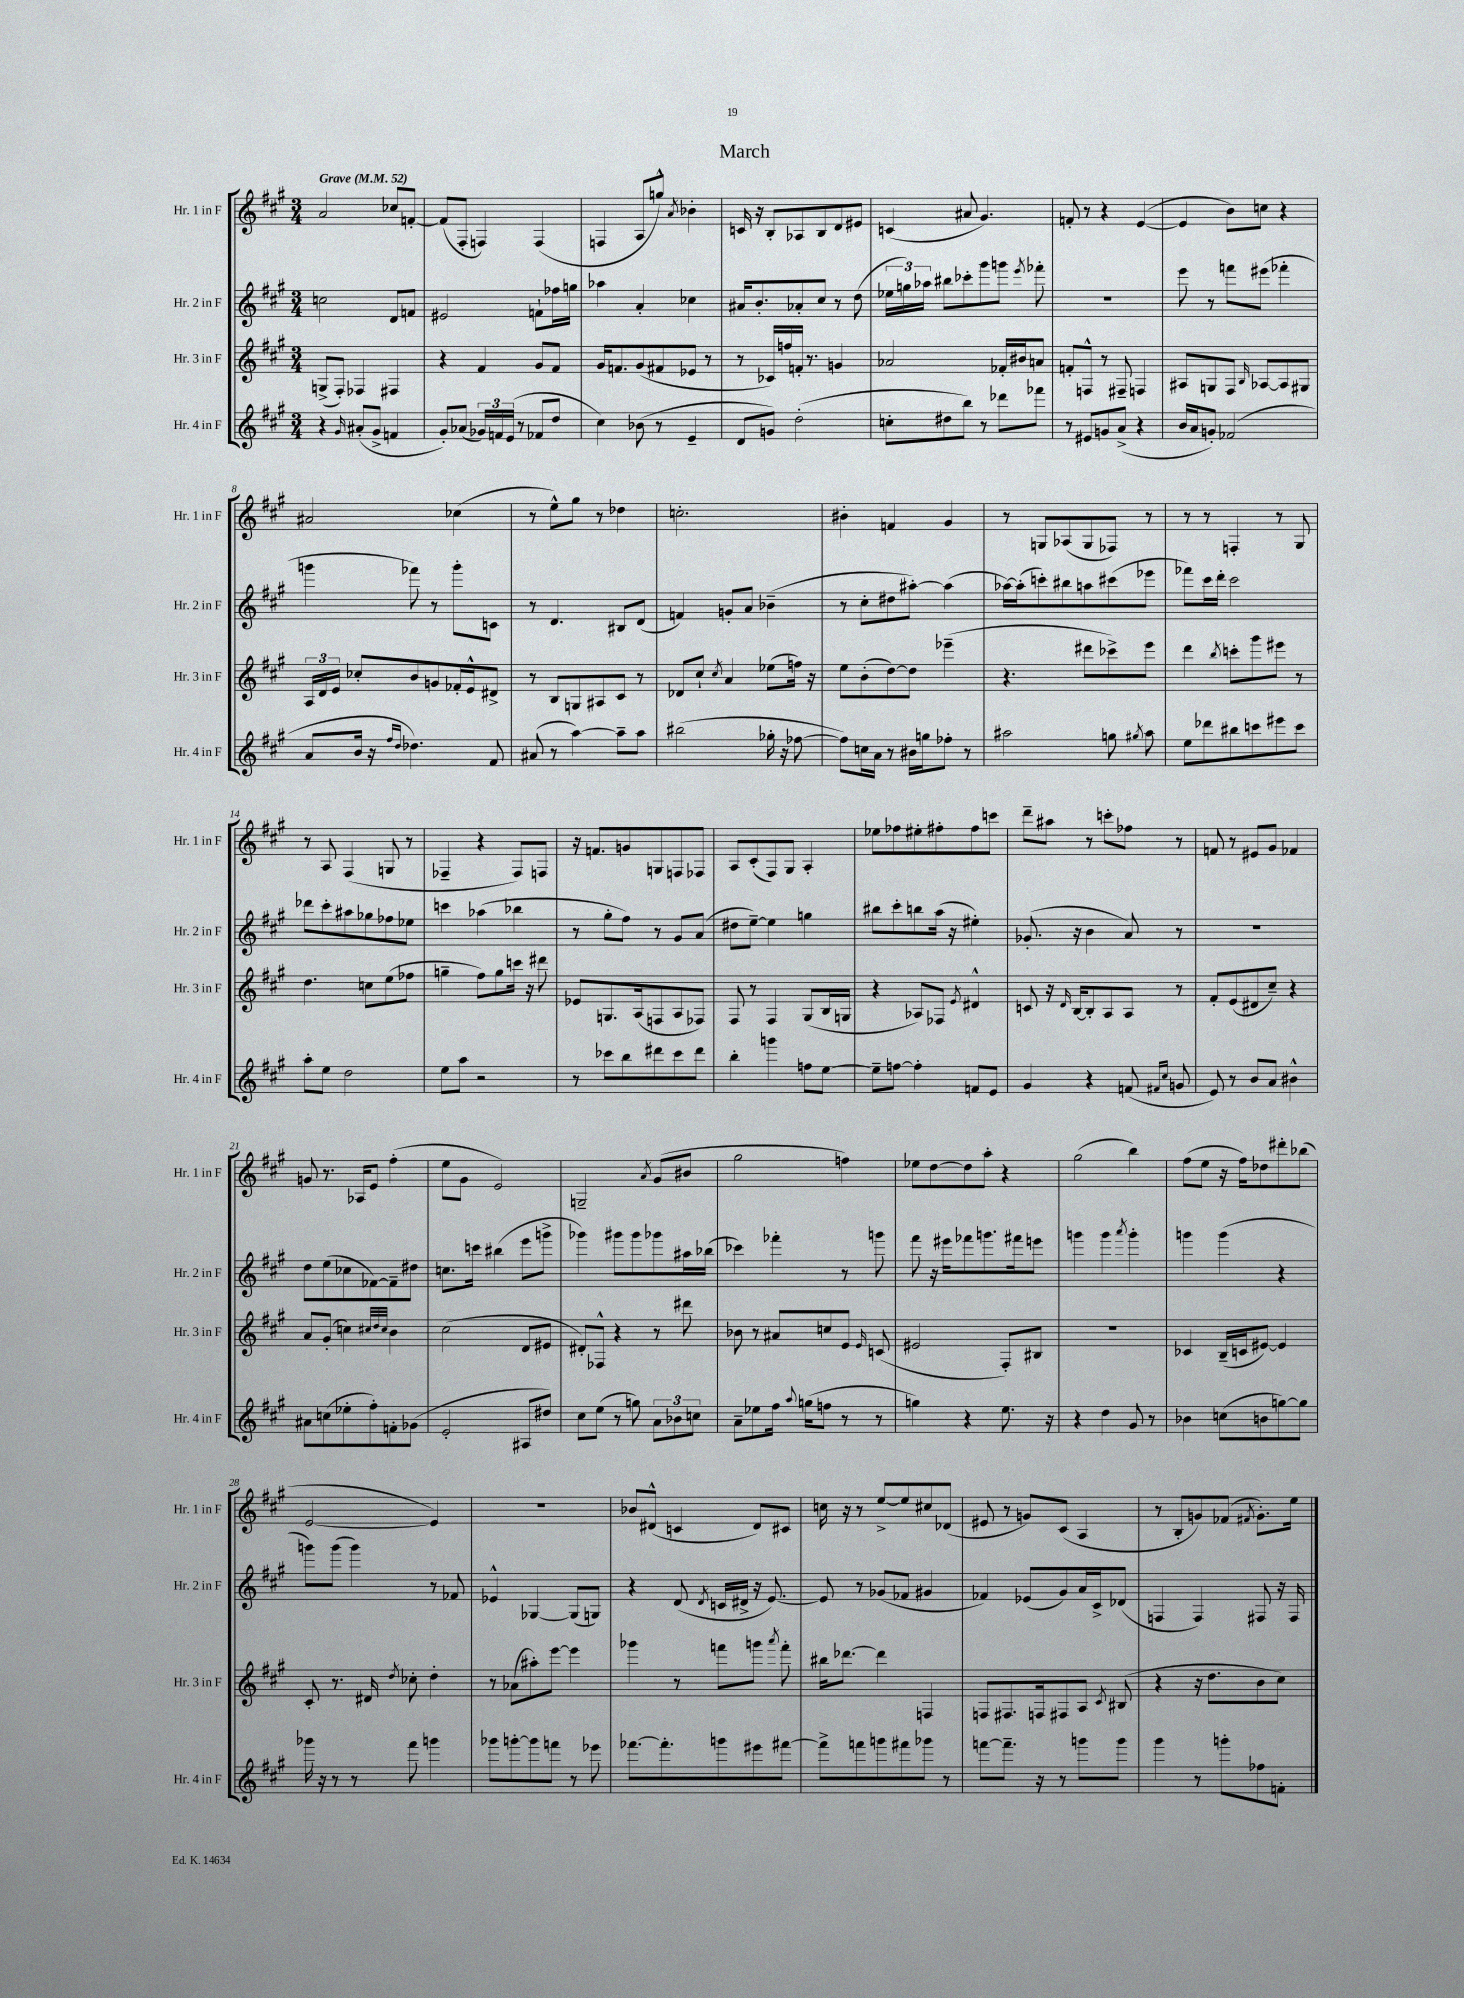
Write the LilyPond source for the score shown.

\header { title = "March" }
<<
\new StaffGroup <<
\new Staff = "s0" \with { instrumentName = "Hr. 1 in F" shortInstrumentName = "Hr. 1 in F" } {
    \clef treble \key a \major \numericTimeSignature \time 3/4 \tempo "Grave" 4 = 52
    \autoBeamOff a'2 ces''8[ f'8]~-. |
    f'8[( fis8]-. f4) f4( |
    f4 a8[ g''8]-^) \acciaccatura { a'8 } bes'4-. |
    c'16 r16 b8[-. aes8 b8 d'8 eis'8] |
    c'4( ais'8 gis'4.) |
    f'8-. r8 r4 e'4~( |
    e'4 b'8[) c''8] r4 |
    ais'2 ces''4( |
    r8 e''8[-^) gis''8] r8 des''4 |
    c''2.-. |
    bis'4-. f'4 gis'4 |
    r8 g8[ aes8( g8 fes8]) r8 |
    r8 r8 f4-. r8 gis8 |
    r8 a8 fis4( g8 r8 |
    fes4-- r4 fes8[) f8] |
    r16 f'8.[ g'8 g8 f8 fes8] |
    a8[ cis'8-.( fis8) gis8] a4-. |
    ees''8[ fes''8 eis''8-. fis''8-. fis''8 c'''8] |
    d'''8[-- ais''8] r8 c'''8[-. fes''8] r8 |
    f'8 r8 eis'8[ gis'8] fes'4 |
    g'8 r8. aes16[ e'8] fis''4-.( |
    e''8[ gis'8] e'2) |
    g2-- \acciaccatura { a'8 } gis'8[( bis'8] |
    gis''2 f''4) |
    ees''8[ d''8~ d''8 a''8]-. r4 |
    gis''2( b''4) |
    fis''8[( e''8] r16 fis''16[) des''8 dis'''8-. bes''8]( |
    e'2~ e'4) |
    R2. |
    bes'8[ dis'8]-^( c'4 dis'8[) cis'8] |
    c''16 r16 r8 e''8[~-> e''8 cis''8 des'8]( |
    eis'8 r8 g'8[) cis'8]( a4 |
    r8 b8[-. g'8) fes'8]( \acciaccatura { fis'8 } g'8.[-.) e''16] \bar "|." |
}
\new Staff = "s1" \with { instrumentName = "Hr. 2 in F" shortInstrumentName = "Hr. 2 in F" } {
    \clef treble \key a \major \numericTimeSignature \time 3/4
    \autoBeamOff c''2 d'8[ f'8] |
    eis'2 f'8[-! fes''16 g''16] |
    aes''4 a'4-. ces''4 |
    ais'16[ b'8.-. aes'8-. cis''8] r8 d''8( |
    \tuplet 3/2 { ees''16[ g''16) aes''16] } bis''8[ ces'''8-. gis'''8 g'''8] \acciaccatura { e'''8 } fes'''8-. |
    r2. |
    e'''8 r8 f'''8[ eis'''8]( fes'''4-. |
    g'''4 fes'''8) r8 g'''8[-. c'8] |
    r8 d'4. bis8[ d'8]( |
    f'4) g'8[-. a'8] bes'4--( |
    r8 cis''8[-. dis''8 ais''8]~-.) ais''4( |
    aes''16[~) aes''16-.( c'''8-.) bis''8 a''8 cis'''8( ees'''8] |
    fes'''8[) cis'''16 d'''16]-. cis'''2 |
    des'''8[ cis'''8-. ais''8 ges''8 fes''8 ees''8] |
    c'''4 aes''4( bes''4 |
    r8 gis''8[-. fis''8]) r8 gis'8[ a'8]( |
    dis''8[ e''8]~--) e''4 g''4 |
    bis''8[ cis'''8-. b''8 a''16]( r16 eis''4-.) |
    ges'8.-.( r16 b'4 a'8) r8 |
    R2. |
    d''8[ e''8( ces''8 fes'8~) fes'8-- dis''8] |
    c''8.[ c'''16] bis''4( e'''8[ g'''8]-> |
    ges'''4) gis'''8[ gis'''8 ges'''8 ais''16 bes''16]( |
    ces'''4) fes'''4-. r8 g'''8 |
    fis'''8 r16 eis'''16[ fes'''8 g'''8. fis'''16 e'''8] |
    g'''4 g'''4 \acciaccatura { a'''8 } g'''4-. |
    g'''4 g'''4( r4 |
    g'''8[) g'''8]( g'''4) r8 fes'8 |
    ees'4-^ ges4~ ges8[( g8]) |
    r4 d'8( \acciaccatura { d'8 } c'16[ dis'16]-> r16 e'8.~) |
    e'8 r8 ges'8[( fes'8] gis'4 |
    fes'4) ees'8[( gis'8) a'16 cis'16-> des'8]( |
    f4 f4) fis8 r16 fis16 \bar "|." |
}
\new Staff = "s2" \with { instrumentName = "Hr. 3 in F" shortInstrumentName = "Hr. 3 in F" } {
    \clef treble \key a \major \numericTimeSignature \time 3/4
    \autoBeamOff g8[->( fis8]-.) fes4 fis4 |
    r4 fis'4 gis'8[ fis'8] |
    gis'16[ f'8. gis'8( fis'8 ees'8] r8 |
    r8 ces'16[) f''16 f'16]-. r8. g'4 |
    aes'2 fes'16[-. bis'16 a'8] |
    f'8[-. f8]-^ r8 fis8-- f4 |
    ais8[ g8 fis8] \grace { b16 } aes8[~ aes8 gis8] |
    \tuplet 3/2 { a16[ d'16 e'16] } ces''8[-. b'8 g'8 fes'16-. e'16-^ dis'8]-> |
    r8 b8[ g8 ais8 cis'8] r8 |
    des'8[ cis''8]-! \acciaccatura { cis''8 } a'4 ees''8[( f''16]) r16 |
    e''8[ b'8-.( d''8~) d''8] ees'''4--( |
    r4. dis'''8[ ces'''8->) e'''8] |
    d'''4 \acciaccatura { b''8 } c'''8[-. gis'''8 eis'''8] r8 |
    d''4. c''8[ e''8( fes''8] |
    g''4-- fis''8[) g''8 c'''16] r16 dis'''8 |
    ees'8[ g8. a16( f8 a8 fes8]) |
    fis8 r8 fis4 gis8[( b16 g16] |
    r4 aes8[) fes8] \acciaccatura { e'8 } dis'4-^ |
    c'8 r16 \grace { d'16 } b16[~ b8-. a8 a8] r8 |
    fis'8[-. e'8( dis'8 cis''8]--) r4 |
    a'8[ gis'8]-.( c''4) \grace { cis''32[ d''32 cis''32] } b'4 |
    cis''2( d'8[ eis'8] |
    dis'8[-.) fes8]-^ r4 r8 dis'''8 |
    bes'8 r8 ais'8[ c''8 e'8] \grace { e'16 } c'8( |
    eis'2 fis8[-.) bis8] |
    R2. |
    ces'4 b16[--( c'16 eis'8]~) eis'4 |
    cis'8-. r8. dis'16 \acciaccatura { d''8 } ces''8-. d''4-. |
    r8 aes'8[( ais''8-.) e'''8]~ e'''4 |
    ges'''4 r8 f'''8[ g'''8] \acciaccatura { a'''8 } f'''8-. |
    bis''16[ des'''8.]~ des'''4 f4 |
    f8[ fis8. f16 fis8 a8] \acciaccatura { cis'8 } bis8( |
    r4 r16 d''8.[ b'8 cis''8]) \bar "|." |
}
\new Staff = "s3" \with { instrumentName = "Hr. 4 in F" shortInstrumentName = "Hr. 4 in F" } {
    \clef treble \key a \major \numericTimeSignature \time 3/4
    \autoBeamOff r4 \grace { gis'16 } ais'8[-.( gis'8]-> f'4 |
    gis'8[-.) aes'8]( \tuplet 3/2 { ges'16[) f'16 e'16]( } r8 fes'8[ d''8] |
    cis''4) bes'8( r8 e'4-- |
    d'8[ g'8]) d''2-.( |
    c''8[-. dis''8 b''8]) r8 des'''8[ fes'''8] |
    r8 eis'8[ g'8 a'8]->( r4 |
    b'16[ a'16 g'8]-.) fes'2( |
    a'8[ b'16] r16 \grace { fis''16[ d''16] } des''4.) fis'8 |
    ais'8( r8 a''4~) a''8[-- a''8] |
    bis''2( ges''16-. r16 fes''8~ |
    fes''8[) c''16 a'16] r8 bis'16[ g''16 fes''8]-. r8 |
    ais''2 g''8 \acciaccatura { gis''8 } ais''8 |
    e''8[ des'''8 bis''8 c'''8 eis'''8 c'''8] |
    a''8[-. e''8] d''2 |
    e''8[ a''8] r2 |
    r8 ces'''8[ b''8 dis'''8 ces'''8 dis'''8] |
    b''4-. g'''4 f''8[ e''8]~ |
    e''8[-- f''8]~ f''4-. f'8[ e'8] |
    gis'4 r4 f'8( \grace { fis'16[ cis''16] } g'8 |
    e'8) r8 b'8[ a'8] bis'4-^ |
    ais'8[ c''8( ees''8-. fis''8-.) f'8-. ges'8]( |
    e'2-. ais8[ dis''8]) |
    cis''8[ e''8]( r8 g''8) \tuplet 3/2 { a'8[ bes'8 c''8] } |
    a'8[-- ees''8 fis''16] \appoggiatura { a''8 } g''16[( f''8] r8 r8 |
    g''4) r4 e''8. r16 |
    r4 d''4 gis'8 r8 |
    bes'4 c''8[( b'8 g''8~) g''8] |
    ges'''16 r16 r8 r8 fis'''8 g'''4 |
    ges'''8[ g'''8~-. g'''8 f'''8] r8 ees'''8 |
    fes'''8.[~ fes'''8.-. g'''8 eis'''8 fis'''8]~ |
    fis'''8[-> f'''8 g'''8 fis'''8 ges'''8] r8 |
    f'''8[~ f'''8.]-- r16 r8 g'''8[ g'''8] |
    gis'''4 r8 g'''8[-. fes''8 f'8]-. \bar "|." |
}
>>
>>
